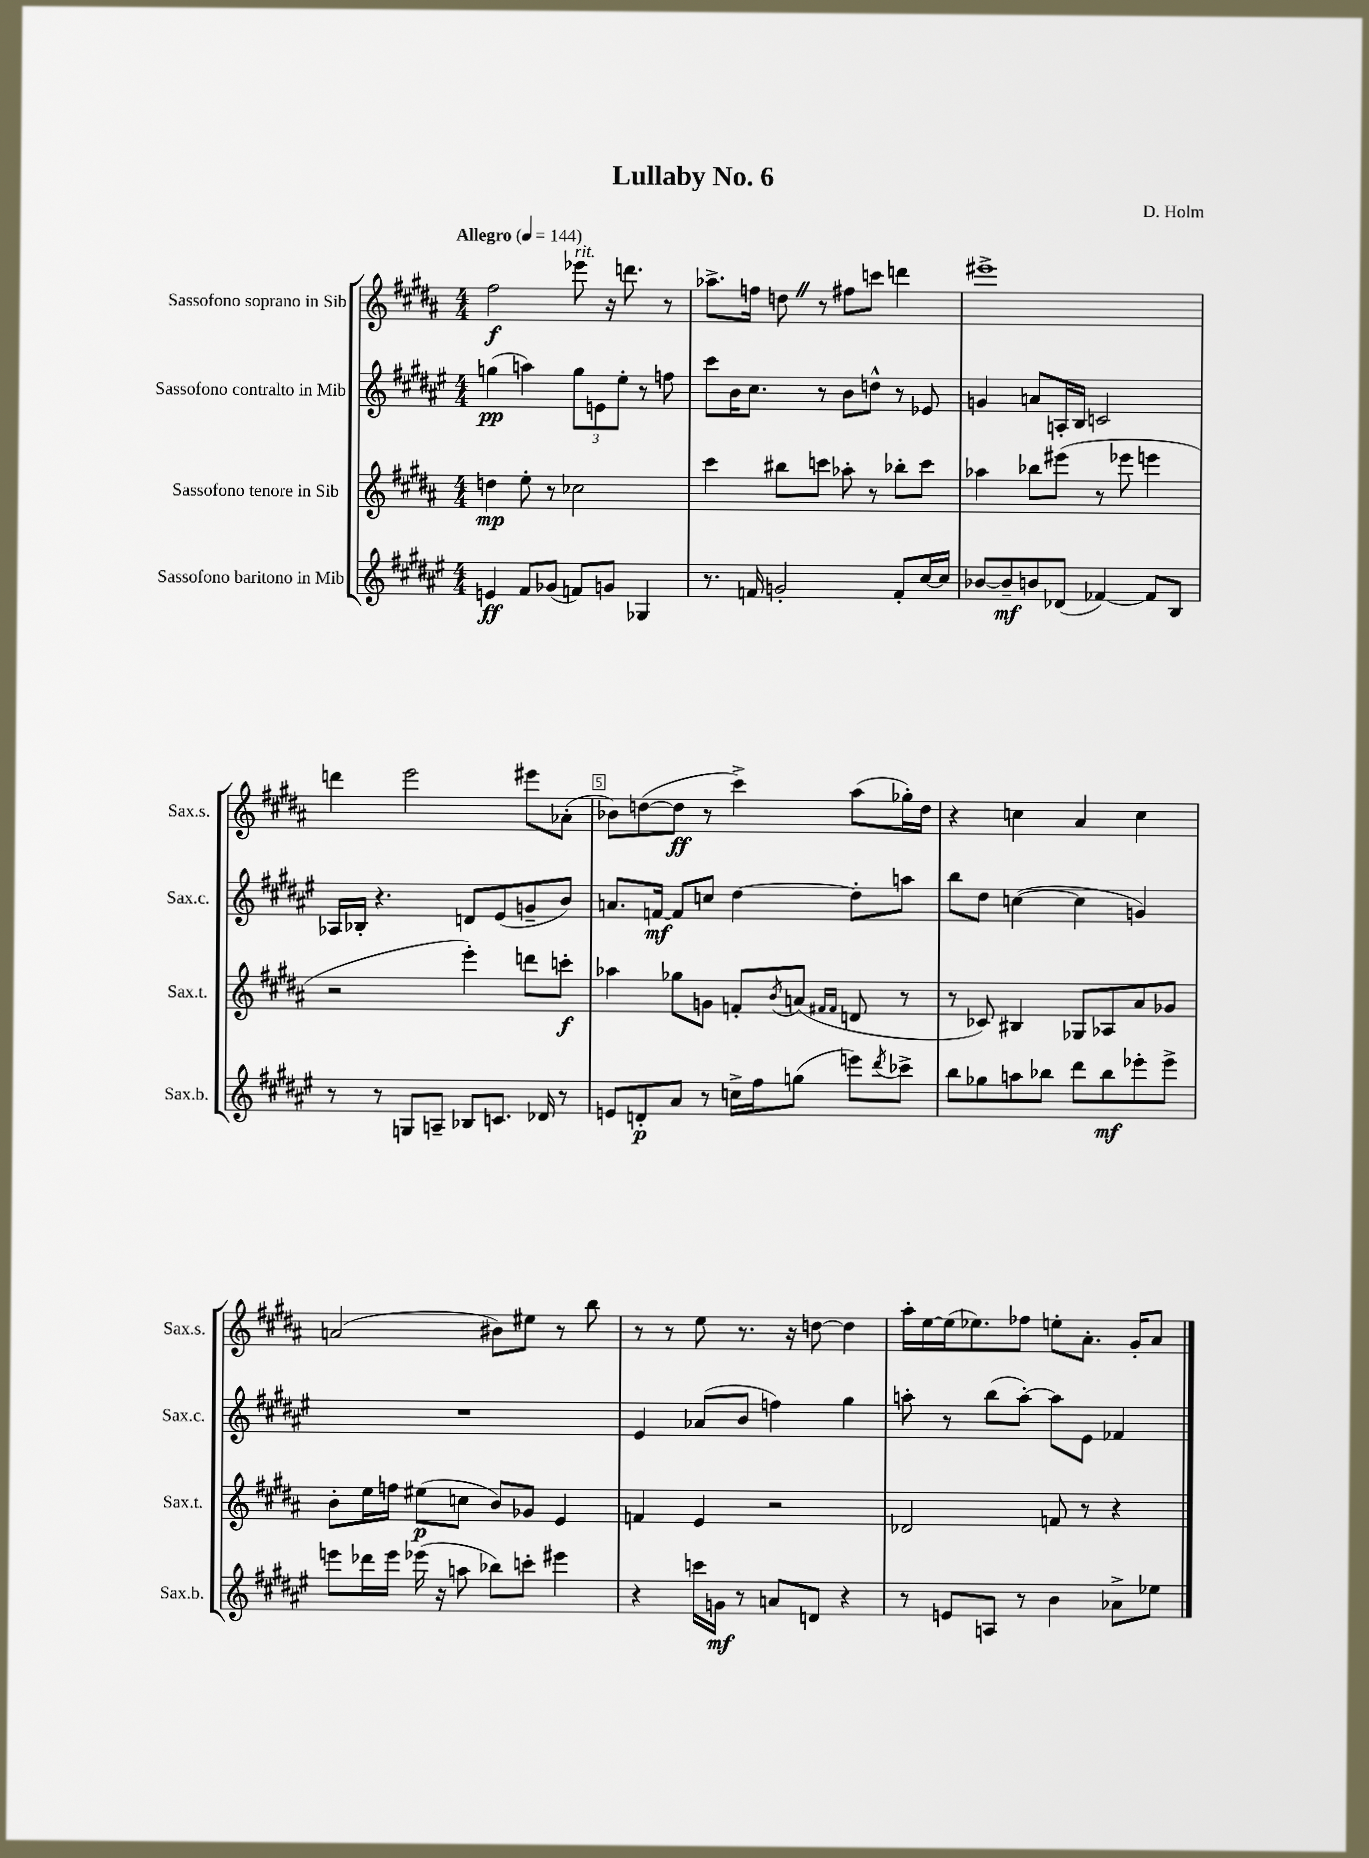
\header { title = "Lullaby No. 6" composer = "D. Holm" }
<<
\new StaffGroup <<
\new Staff = "s0" \with { instrumentName = "Sassofono soprano in Sib" shortInstrumentName = "Sax.s." } {
    \clef treble \key b \major \numericTimeSignature \time 4/4 \tempo "Allegro" 4 = 144
    fis''2\f ees'''8^\markup { \italic "rit." } r16 d'''8. r8 |
    aes''8.-> f''16 d''8 \once \override BreathingSign.text = \markup { \musicglyph "scripts.caesura.straight" } \breathe r8 fis''8 c'''8 d'''4 |
    eis'''1-> |
    d'''4 e'''2 eis'''8 aes'8-.( |
    bes'8) d''8~( d''8\ff r8 cis'''4->) ais''8( ges''16-.) d''16 |
    r4 c''4 ais'4 c''4 |
    a'2( bis'8) eis''8 r8 b''8 |
    r8 r8 e''8 r8. r16 d''8~ d''4 |
    ais''16-. e''16~ e''16( ees''8.) fes''8 e''8-. ais'8.-. gis'16-. ais'8 \bar "|." |
}
\new Staff = "s1" \with { instrumentName = "Sassofono contralto in Mib" shortInstrumentName = "Sax.c." } {
    \clef treble \key fis \major \numericTimeSignature \time 4/4
    g''4\pp( a''4) \tuplet 3/2 { g''8 e'8 eis''8-. } r8 f''8 |
    cis'''8 b'16 cis''8. r8 b'8 d''8-^ r8 ees'8 |
    g'4 a'8 a16-. b16 c'2 |
    aes16 bes16-. r4. d'8 eis'8( g'8-- b'8) |
    a'8. f'16~\mf f'8 c''8 dis''4~ dis''8-. a''8 |
    b''8 dis''8 c''4~( c''4 g'4) |
    R1 |
    eis'4 aes'8( b'8 f''4) gis''4 |
    a''8-. r8 b''8( a''8~-.) a''8 eis'8 fes'4 \bar "|." |
}
\new Staff = "s2" \with { instrumentName = "Sassofono tenore in Sib" shortInstrumentName = "Sax.t." } {
    \clef treble \key b \major \numericTimeSignature \time 4/4
    d''4\mp e''8-. r8 ces''2 |
    cis'''4 bis''8 c'''8 aes''8-. r8 bes''8-. c'''8 |
    aes''4 bes''8 eis'''8( r8 ees'''8 e'''4 |
    r2 e'''4-.) d'''8 c'''8-.\f |
    aes''4 ges''8 g'8 f'8-. \acciaccatura { b'8 } a'8( \grace { fis'16 fis'16 } d'8 r8 |
    r8 ces'8) bis4 ges8 aes8 ais'8 ges'8 |
    b'8-. e''16 f''16 eis''8\p( c''8 b'8) ges'8 e'4 |
    f'4 e'4 r2 |
    des'2 f'8 r8 r4 \bar "|." |
}
\new Staff = "s3" \with { instrumentName = "Sassofono baritono in Mib" shortInstrumentName = "Sax.b." } {
    \clef treble \key fis \major \numericTimeSignature \time 4/4
    e'4\ff fis'8 ges'8( f'8) g'8 ges4 |
    r8. f'16 g'2-. f'8-. cis''16~ cis''16 |
    bes'8~ bes'8--\mf b'8 des'8( fes'4~) fes'8 b8 |
    r8 r8 g8 a8-- bes8 c'8. des'16 r8 |
    e'8 d'8-.\p ais'8 r8 c''16-> fis''16 g''8( e'''8) \acciaccatura { dis'''8 } ces'''8-> |
    b''8 ges''8 a''8 bes''8 dis'''8 bes''8\mf ees'''8-. ees'''8-> |
    e'''8 des'''16 e'''16 ees'''16( r16 a''8 bes''8) c'''8-. eis'''4 |
    r4 c'''16 g'16\mf r8 a'8 d'8 r4 |
    r8 e'8 a8 r8 b'4 aes'8-> ees''8 \bar "|." |
}
>>
>>
\layout { \context { \Score \override BarNumber.break-visibility = ##(#f #t #t) barNumberVisibility = #(every-nth-bar-number-visible 5) \override BarNumber.stencil = #(make-stencil-boxer 0.1 0.3 ly:text-interface::print) } }
